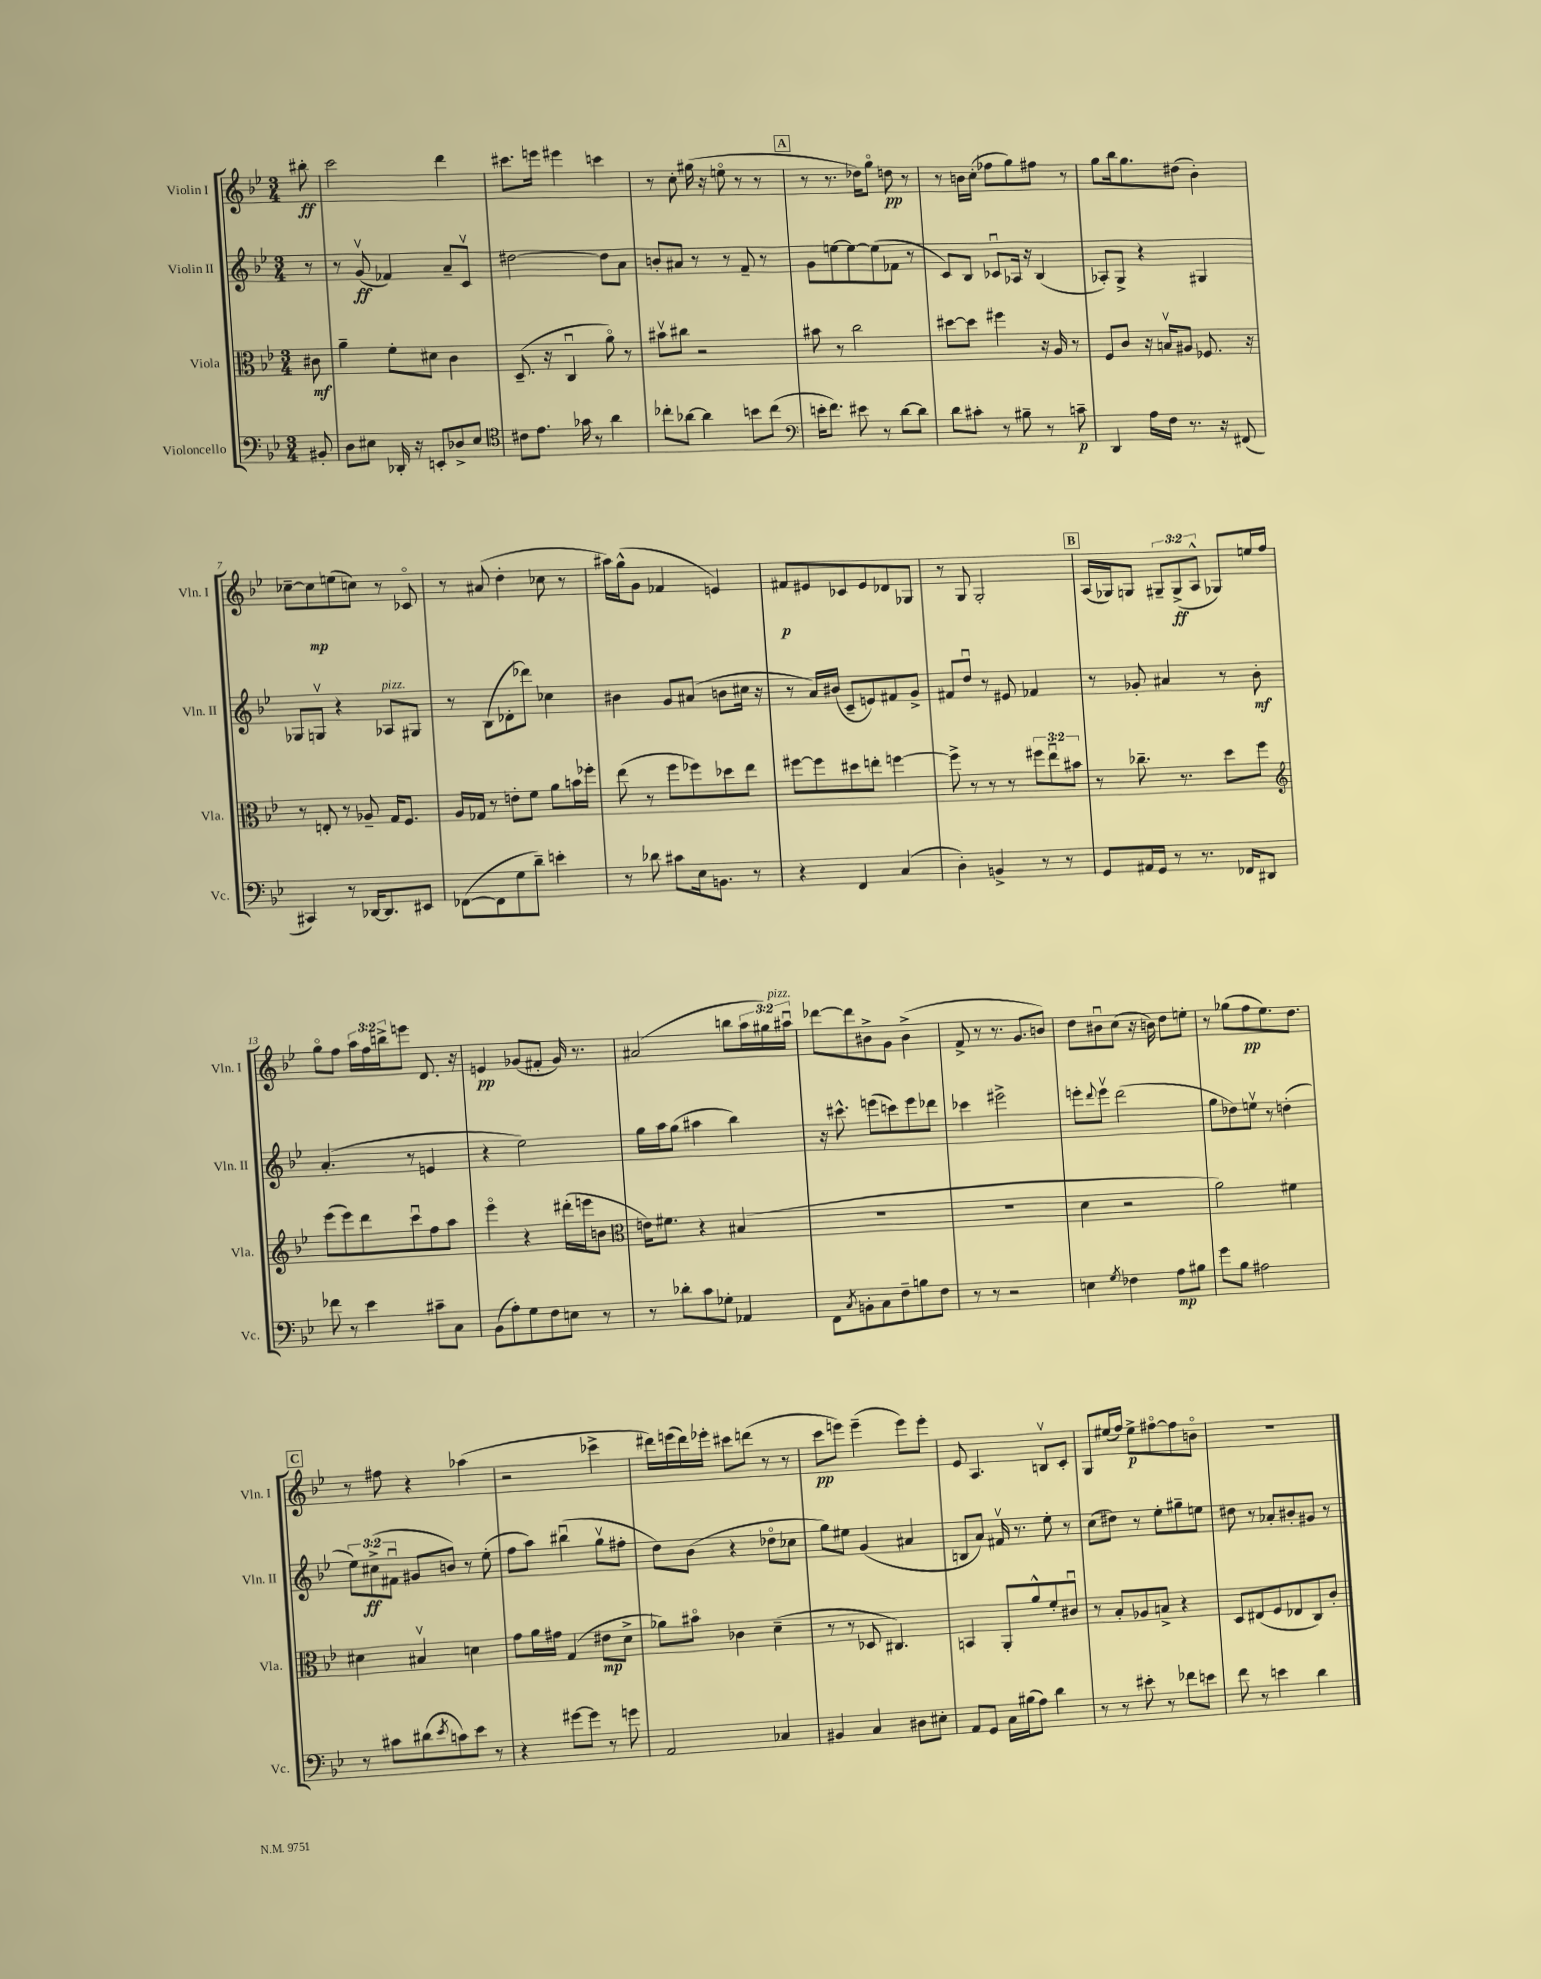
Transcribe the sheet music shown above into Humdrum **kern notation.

**kern	**kern	**kern	**kern
*staff4	*staff3	*staff2	*staff1
*clefF4	*clefC3	*clefG2	*clefG2
*k[b-e-]	*k[b-e-]	*k[b-e-]	*k[b-e-]
*M3/4	*M3/4	*M3/4	*M3/4
8BB#'/	8c#\	8r	8bb#'\
=	=	=	=
8D\L	4a~\	8r	2ccc\
8E#\J	.	(8gv/	.
16DD-'/	8f'\L	4f-/)	.
16r	.	.	.
8EE'/L	8d#\J	.	.
8D-^/	4c\	8a~/L	4ddd\
8E#/J	.	8cv/J	.
=	=	=	=
*clefC4	*	*	*
8c#\L	(8.D~/	[2dd#\	8.ccc#\L
8.e-\J	.	.	.
.	16r	.	16eee\Jk
.	4Cu/	.	4eee#\
16g-\	.	.	.
8r	.	.	.
4a\	8ao\)	8dd#\]L	4ccc\
.	8r	8a\J	.
=	=	=	=
8cc-'\L	8b#v\L	8b'/L	8r
[8a-\J	8cc#\J	8a#/J	8cc'\
4a-\]	2r	8r	(16gg#\
.	.	.	16r
.	.	8r	8eeo\
8b\L	.	8f~/	8r
(8cc-\J	.	8r	8r
=	=	=	=
*clefF4	*	*	*
16e'\LK	8b#\	8g\L	8r
8.f\J)	.	.	.
.	8r	[8ee\	8.r
8e#\	2cc\	8ee\_	.
.	.	.	16dd-\LK)
8r	.	(8ee\]	8ggo\J
[8d\L	.	8f-\J	8dd\
8d\]J	.	8r	8r
=	=	=	=
8d\L	[8dd#\L	8c/L)	8r
8c#'\J	8dd#\]J	8B-/J	16b\LL
.	.	.	(16cc'\JJ
8r	4ff#\	8c-u/L	8ff-\L
8B#~\	.	16A-/Jk	8gg\)
.	.	16r	.
8r	16r	(4B-/	8ff#\J
.	16A/	.	.
8c~\	8r	.	8r
=	=	=	=
4DD/	8F/L	8A-'/L)	8gg\L
.	8c/J	8G^/J	16bb-\k
.	.	.	8.gg\
16A\LL	16r	4r	.
16F\JJ	16Bv/LK	.	.
8.r	8A#/J	.	(8dd#\J
.	8.F-/	4G#/	4b-'\)
16r	.	.	.
(8FF#/	.	.	.
.	16r	.	.
=	=	=	=
4CC#/)	8r	8G-/L	[8cc-~\L
.	8E'/	8Gv/J	8cc-\]
8r	8r	4r	(8ee\
[16DD-/LK	8A-~/	.	8cc\J)
8.DD-/]	.	.	.
.	16G/LK	8A-/L	8r
.	8.F/J	.	.
8EE#/J	.	8G#/J	8c-o/
=	=	=	=
([8FF-\L	16A/LL	8r	8r
.	16G-/JJ	.	.
8FF-\]	8r	(8B-\L	(8a#/
8G\	8e'\L	8d-'\	4dd'\
8d~\J)	8f\J	8ddd-\J)	.
4e'\	8a\L	4cc-\	8cc-\
.	16b\L	.	8r
.	16ff-'\JJ	.	.
=	=	=	=
8r	(8ee-\	4b#\	16aa#\LL)
.	.	.	(16gg^^\J
8d-\	8r	.	8g\J
8c#\L	8ff\L	8g/L	4f-/
16E-\k	8ff-\)	(8a#/J	.
8.BB\J	.	.	.
.	8dd-\	8b\L	4e/)
8r	8ee-\J	16cc#\Jk	.
.	.	16r	.
=	=	=	=
4r	[8ff#\L	8r	8f#/L
.	8ff#\]	16a/LL)	8e#/
.	.	(16b#/JJ	.
4FF/	8dd#\	8c~/L	8c-/
.	8ee'\J	8e/)	8e#/
(4C/	[4ff\	8f#/	8d-/
.	.	8g^/J	8G-/J
=	=	=	=
4D'\)	8ff^\]	8f#/L	8r
.	8r	8ddu/J	8G/
4BB^/	8r	8r	2G'/
.	8r	8e#/	.
8r	12ff#\L	4f-/	.
.	12ee-u\	.	.
8r	.	.	.
.	12b#\J	.	.
=	=	=	=
8GG/L	8r	8r	(16A/LL
.	.	.	16G-/J)
16AA#/L	8.cc-~\	8g-'/	8G/J
16GG/JJ	.	.	.
8r	.	4a#/	12G#~/L
.	8.r	.	.
.	.	.	(12G#^/
8.r	.	.	.
.	.	.	12A^^/J
.	8dd\L	8r	8G-/L)
16FF-/LK	.	.	.
8DD#/J	8ff\J	8b-'\	16ee/L
.	.	.	16ff/JJ
=	=	=	=
*	*clefG2	*	*
8f-\	(8eee-\L	(4.a'/	8ggo\L
8r	8eee-\)	.	8ff\J
4e-\	8ddd\	.	24aa\LL
.	.	.	24ff\
.	.	.	24bb^\J
.	8cccu\	8r	8eee\J
8c#~\L	8ff\	4e/	8.d/
8C\J	8aa\J	.	.
.	.	.	16r
=	=	=	=
(8BB-\L	4eee-o\	4r	4e/
8A'\)	.	.	.
8G\	4r	2ee-\)	(8g-/L
8F\	.	.	8f#'/J
8E\J	(16ddd#'\LL	.	16g-/)
.	16eee\J	.	8.r
8r	8b\J	.	.
=	=	=	=
*	*clefC3	*	*
8r	16e\LK)	16gg\LL	(2a#/
.	8.f#\J	16aa\J	.
8d-'\L	.	(8gg\J	.
8c\	4r	4aa#\	.
8G-'\J	.	.	.
4AA-/	(4B#/	4bb-\)	8bb\L
.	.	.	24aa\L
.	.	.	24gg#\)
.	.	.	24aa#u\JJ
=	=	=	=
8FF\L	2.r	16r	[8ddd-\L
.	.	8.ccc#^^\	.
8qC/	.	.	.
8BB'\	.	.	8ddd-\]
8C\	.	(8eee\L	8b#^\
8F~\	.	8ccc\)	8g\J
8B\	.	8eee\	(4b#^\
8F\J	.	8ddd-\J	.
=	=	=	=
8r	2.r	4ccc-\	8f^/
8r	.	.	8r
2r	.	2eee#^\	8.r
.	.	.	8.g/L
.	.	.	8b/J)
=	=	=	=
4E\	4d\	8eee'\L	8dd\L
.	.	8qqddd/	.
.	.	8eeev\J	8b#u\
8qG/	.	.	.
4F-\	2r	(2ddd\	(8cc\J
.	.	.	16r
.	.	.	16b\)
8A\L	.	.	8dd\L
8B#\J	.	.	8ee'\J
=	=	=	=
8g\L	2a\)	8gg\L	8r
8B-\J	.	8dd-\)	(8gg-\L
2A#\	.	8eev\J	8ff\
.	.	8r	8.ee-\)
.	4f#\	(4dd'\	.
.	.	.	8.dd\J
=	=	=	=
8r	4d#\	12ee-\L)	8r
.	.	(12cc#^\	.
8c#\L	.	.	8ff#\
.	.	12f#u\J	.
(8d#\	4B#v/	8g#/L	4r
8qe-/	.	.	.
8c\)	.	8b/J)	.
8e-\J	4d\	8r	(4aa-\
8r	.	(8ee-'\	.
=	=	=	=
4r	8g\L	8ff\L	2r
.	16a\L	8aa\J)	.
.	16g#\JJ	.	.
[8g#\L	(4G/	(4bb#u\	.
8g#\]J	.	.	.
8r	8e#\L	8ggv\L	4ccc-^\
8g\	8d^\J	8ff#'\J	.
=	=	=	=
2AA/	8a-\L)	8dd\L)	16ddd#\LL)
.	.	.	(16eee\
.	8b#o\J	(8b-\J	16ddd#\)
.	.	.	16eee-'\JJ
.	4c-\	4r	8ccc#\L
.	.	.	(8ddd\J
4C-/	(4d~\	8dd-o\L	8r
.	.	8cc-\J	8r
=	=	=	=
4BB#/	8r	8gg\L)	8ccc\L
.	8r	8ee#\J	8eee\J)
4C/	8D-/	(4g/	(4eee~\
.	4.C#/)	.	.
8D#\L	.	4a#/	8eee\L)
8E#'\J	.	.	8eee'\J
=	=	=	=
8AA/L	4BB/	8B/L	8e-/
8GG/J	.	8a/J)	4.A/
16C\LL	8AA'/L	16f#v/	.
(16B#\J	.	8.r	.
8A\J)	8a^^/	.	.
4d\	8f'/	8ee-'\	8Bv/L
.	8c#u/J	8r	8c'/J
=	=	=	=
8r	8r	(8cc\L	8G/L
8r	8B-'/L	8dd#\J)	(16ee#/L
.	.	.	16ff/JJ)
8e#'\	8A-/	8r	8ee#^\L
8r	8B^/J	8ee-'\L	[8ff#o\
8f-\L	4r	8gg#~\	8ff#\]
8e\J	.	8ee\J	8bo\J
=	=	=	=
8f\	8D/L	8dd#\	2.r
8r	(8E#/	8r	.
4e\	8F/	8a-'/L	.
.	8E-/	8b#'/	.
4d\	8C/)	8g#/J	.
.	8c'/J	8r	.
==	==	==	==
*-	*-	*-	*-
